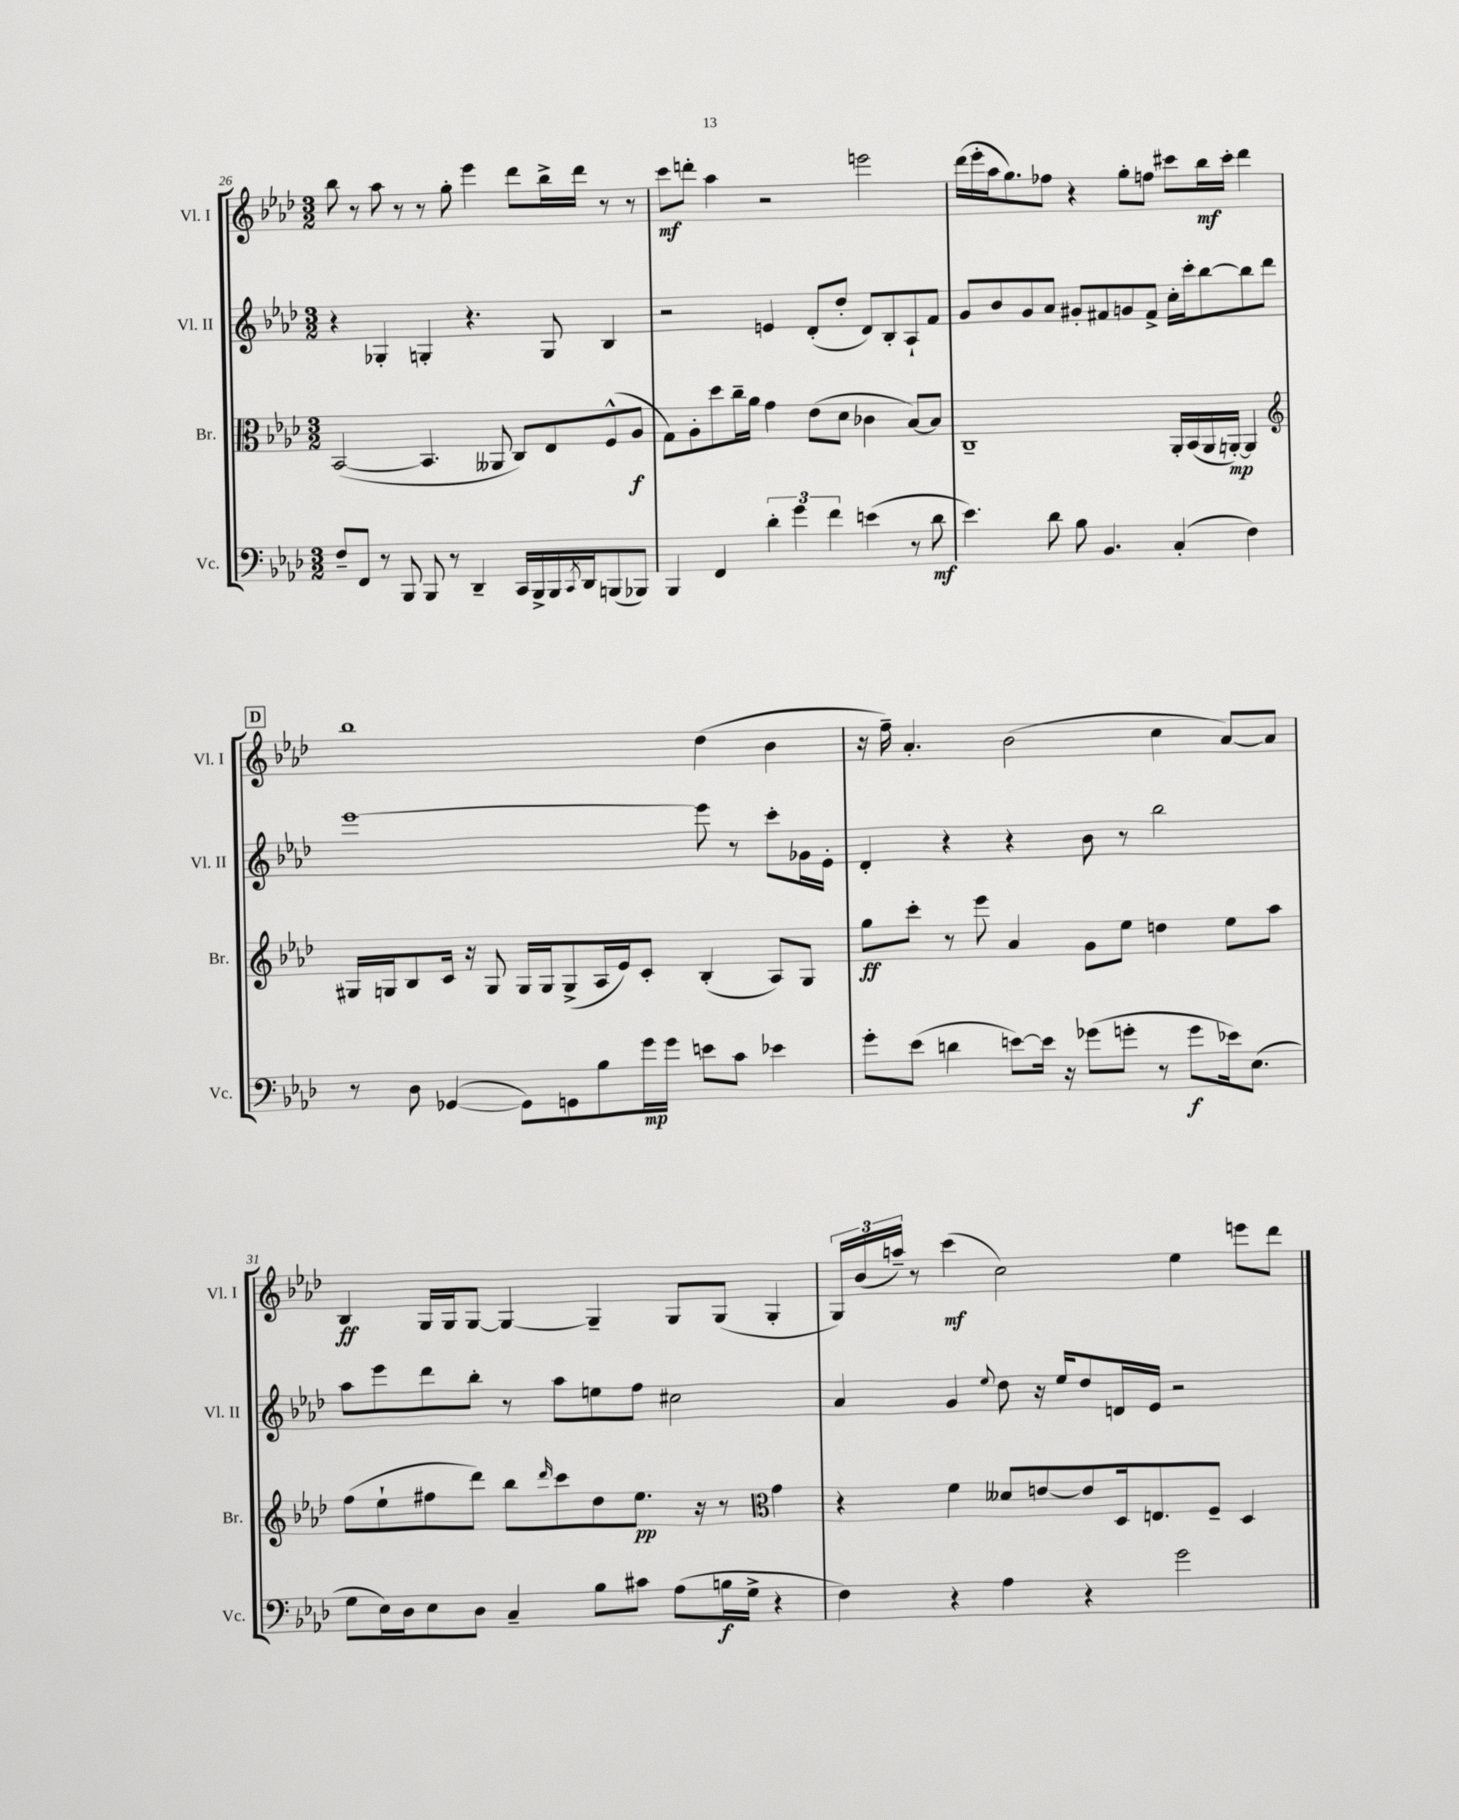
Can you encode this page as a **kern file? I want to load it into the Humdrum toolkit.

**kern	**dynam	**kern	**dynam	**kern	**kern	**dynam
*part4	*part4	*part3	*part3	*part2	*part1	*part1
*staff4	*staff4	*staff3	*staff3	*staff2	*staff1	*staff1
*I"Vc.	*	*I"Br.	*	*I"Vl. II	*I"Vl. I	*
*I'Vc.	*	*I'Br.	*	*I'Vl. II	*I'Vl. I	*
*clefF4	*	*clefC3	*	*clefG2	*clefG2	*
*k[b-e-a-d-]	*	*k[b-e-a-d-]	*	*k[b-e-a-d-]	*k[b-e-a-d-]	*
*M3/2	*	*M3/2	*	*M3/2	*M3/2	*
=26	=26	=26	=26	=26	=26	=26
8F~/L	.	([2BB-/	.	4r	8bb-\	.
8FF/J	.	.	.	.	8r	.
8r	.	.	.	4G-X'/	8aa-\	.
8BBB-/	.	.	.	.	8r	.
8BBB-/	.	4.BB-/]	.	4Gn'/	8r	.
8r	.	.	.	.	8gg'\	.
4DD-~/	.	.	.	4.r	4eee-\	.
.	.	8AA--X/	.	.	.	.
16CC/LL	.	8C/L)	.	.	8ddd-\L	.
16BBB-^/	.	.	.	.	.	.
16BBB-/	.	8E-/	.	8G/	16bb-^\L	.
8qCC/	.	.	.	.	.	.
16DD-/J	.	.	.	.	16ddd-\JJ	.
(8BBBn/	.	(8F^^/	.	4B-/	8r	.
8BBB-X/J)	.	8A-/J	f	.	8r	.
=27	=27	=27	=27	=27	=27	=27
4BBB-/	.	8G\L)	.	2r	8ccc\L	mf
.	.	8A-'\	.	.	8dddn'\J	.
4FF/	.	8dd-\	.	.	4aa-\	.
.	.	16cc~\L	.	.	.	.
.	.	16a-\JJ	.	.	.	.
6d-'\	.	4g\	.	4en/	2r	.
6g\	.	.	.	.	.	.
.	.	(8e-\L	.	(8d-'/L	.	.
6f\	.	.	.	.	.	.
.	.	8d-\J	.	8dd-'/J	.	.
(4en\	.	4c-X\	.	8d-/L)	2eeen\	.
.	.	.	.	8B-'/	.	.
8r	.	[8B-/L)	.	8A-`/	.	.
8d-\	mf	8B-/J]	.	8f/J	.	.
=28	=28	=28	=28	=28	=28	=28
4.e-\)	.	1C~	.	8g/L	(16ddd-\LL	.
.	.	.	.	.	16eee-'\	.
.	.	.	.	8b-/	16aa-\J	.
.	.	.	.	.	8.gg\)	.
.	.	.	.	8g/	.	.
8d-\	.	.	.	8a-/J	8ff-X\J	.
8B-\	.	.	.	8g#X'/L	4r	.
4.BB-/	.	.	.	8f#X/	.	.
.	.	.	.	8gn/	8gg'\L	.
.	.	.	.	8f#^/J	8ffn\J	.
(4C'/	.	16AA-'/LL	.	16cc'\LL	8ccc#X\L	.
.	.	(16BB-/	.	16ccc'\J	.	.
.	.	16AA-/	.	[8bb-\	16bb-\L	mf
.	.	[16AAn'/JJ)	mp	.	16ccc#'\JJ	.
4F\)	.	4AA/]	.	8bb-\]	4ddd-\	.
.	.	.	.	8ddd-\J	.	.
!!LO:LB:g=z
!!LO:REH:place=s1:t=D
=29	=29	=29	=29	=29	=29	=29
*	*	*clefG2	*	*	*	*
8r	.	16G#X/LL	.	[1eee-	1bb-	.
.	.	16Gn/J	.	.	.	.
8D-\	.	8B-/	.	.	.	.
([4GG-X/	.	16c/Jk	.	.	.	.
.	.	16r	.	.	.	.
.	.	8G/	.	.	.	.
8GG-\L])	.	16G/LL	.	.	.	.
.	.	16G/J	.	.	.	.
8GGn\	.	(8G^/	.	.	.	.
8B-\	.	16A-/L	.	.	.	.
.	.	16e-/J)	.	.	.	.
16g\L	mp	8c'/J	.	.	.	.
16g\JJ	.	.	.	.	.	.
8en\L	.	(4B-'/	.	8eee-\]	(4dd-\	.
8c\J	.	.	.	8r	.	.
4e-X\	.	8A-/L)	.	8ccc'\L	4b-\	.
.	.	8G/J	.	16g-X\L	.	.
.	.	.	.	16e-'\JJ	.	.
=30	=30	=30	=30	=30	=30	=30
8g'\L	.	8gg\L	ff	4d-'/	16r	.
.	.	.	.	.	16ff~\)	.
(8e-\J	.	8ccc'\J	.	.	4.a-'/	.
4dn\	.	8r	.	4r	.	.
.	.	8eee-\	.	.	.	.
[8en\L)	.	4a-/	.	4r	(2b-\	.
16e\Jk]	.	.	.	.	.	.
16r	.	.	.	.	.	.
(8g-X\L	.	8g\L	.	8b-\	.	.
8gn'\J	.	8ee-\J	.	8r	.	.
8r	.	4ddn\	.	2bb-\	4cc\	.
8g\L	f	.	.	.	.	.
16e-X\k)	.	8ee-\L	.	.	[8a-/L)	.
(8.E-\J	.	.	.	.	.	.
.	.	8aa-\J	.	.	8a-/J]	.
!!LO:LB:g=z
=31	=31	=31	=31	=31	=31	=31
8G\L	.	(8ff\L	.	8aa-\L	4B-/	ff
16E-\L)	.	8ee-`\	.	8eee-\	.	.
16D-\J	.	.	.	.	.	.
8E-\	.	8ff#X\	.	8ddd-\	16G/LL	.
.	.	.	.	.	16G/J	.
8D-\J	.	8ddd-\J)	.	8bb-'\J	[8G/J	.
4C~/	.	8bb-\L	.	8r	4G/_	.
.	.	16qqddd-/	.	.	.	.
.	.	8ccc\	.	8aa-\L	.	.
8B-\L	.	8dd-\	.	8een\	4G~/]	.
8c#X\J	.	8.ee-\J	pp	8ff\J	.	.
(8A-\L	.	.	.	2cc#X\	8G/L	.
.	.	16r	.	.	.	.
16Bn\L	f	8r	.	.	(8G/J	.
16G^\JJ	.	.	.	.	.	.
*	*	*clefC3	*	*	*	*
4r	.	4g\	.	.	4G'/	.
=32	=32	=32	=32	=32	=32	=32
4F\)	.	4r	.	4a-/	24G/LL)	.
.	.	.	.	.	(24b-/	.
.	.	.	.	.	24aan~/JJ)	.
.	.	.	.	.	8r	.
4r	.	4f\	.	4g/	(4ccc\	mf
.	.	.	.	8qqee-/	.	.
4A-\	.	8d--X/L	.	8dd-\	2cc\)	.
.	.	[8en/	.	16r	.	.
.	.	.	.	16ee-/KL	.	.
4r	.	8e/]	.	8dd-/	.	.
.	.	16D-/k	.	16dn/L	.	.
.	.	8.En/	.	16e-/JJ	.	.
2g\	.	.	.	2r	4ee-\	.
.	.	8F~/J	.	.	.	.
.	.	4D-/	.	.	8eeen\L	.
.	.	.	.	.	8ddd-\J	.
==	==	==	==	==	==	==
*-	*-	*-	*-	*-	*-	*-
